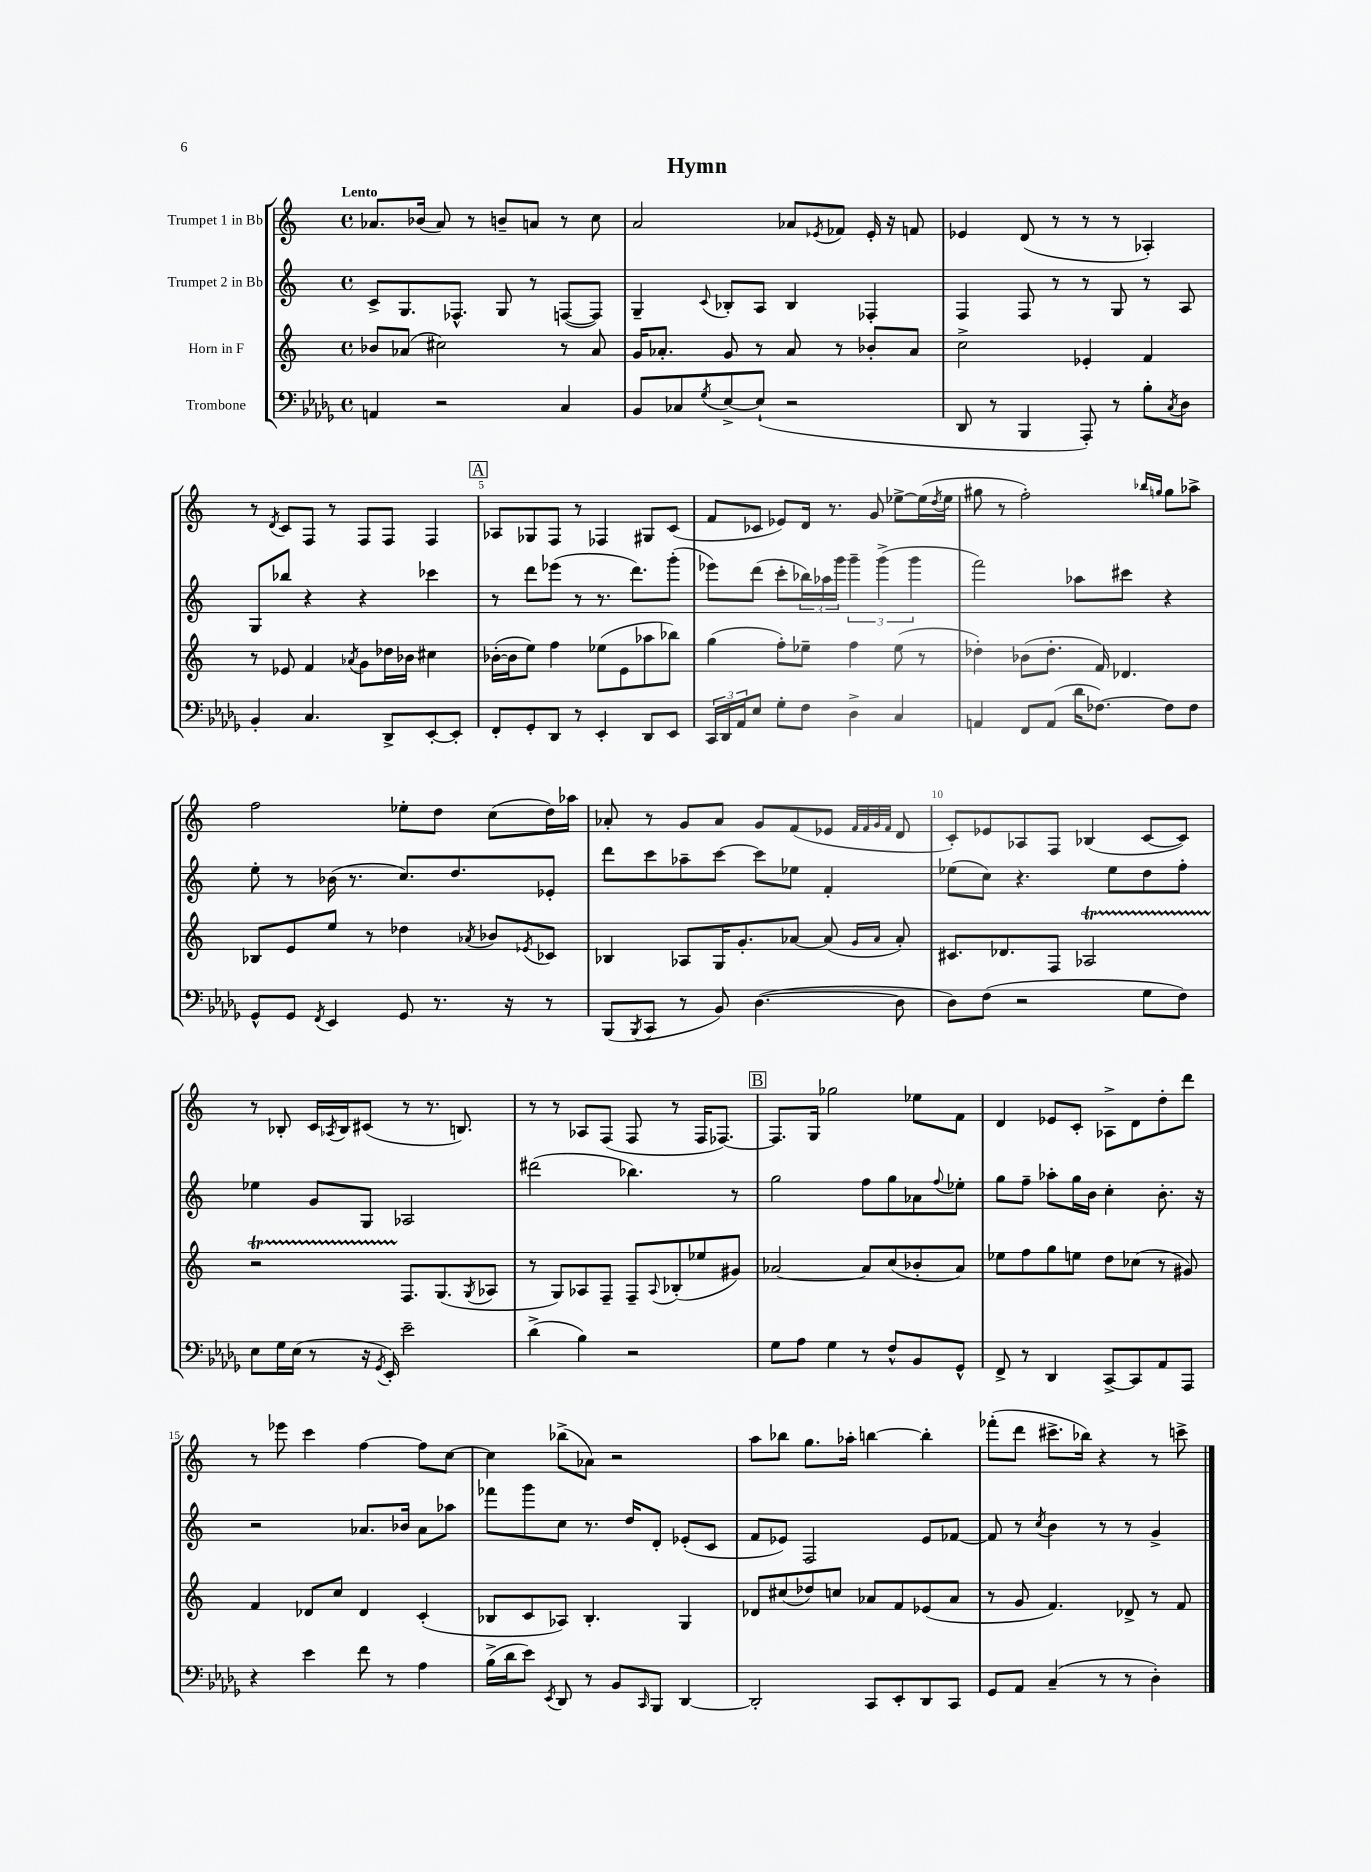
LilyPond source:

\header { title = "Hymn" }
<<
\new StaffGroup <<
\new Staff = "s0" \with { instrumentName = "Trumpet 1 in Bb" } {
    \clef treble \key c \major \defaultTimeSignature \time 4/4 \tempo "Lento"
    aes'8. bes'16( aes'8) r8 b'8-- a'8 r8 c''8 |
    a'2 aes'8 \acciaccatura { ees'8 } fes'8 ees'16-. r16 f'8 |
    ees'4 d'8( r8 r8 r8 aes4-.) |
    r8 \acciaccatura { d'8 } c'8 f8 r8 f8 f8 f4 |
    \mark \markup { \box "A" } aes8 ges8 f8 r8 fes4 gis8 c'8( |
    f'8 ces'8 ees'8) d'16 r8. g'8 ees''8~-> ees''16( \acciaccatura { d''8 } ees''16 |
    gis''8 r8 f''2-.) \grace { bes''16 g''16 } g''8 aes''8-> |
    f''2 ees''8-. d''8 c''8( d''16) aes''16 |
    aes'8-. r8 g'8 aes'8 g'8 f'8( ees'8 \grace { f'32 f'32 g'32 f'32 } d'8 |
    c'8-.) ees'8 aes8 f8 bes4( c'8~ c'8) |
    r8 bes8-. c'16 \acciaccatura { aes8 } bes16 cis'8( r8 r8. b8.) |
    r8 r8 aes8 f8( f8 r8 f16 fes8.~) |
    \mark \markup { \box "B" } fes8. g16 ges''2 ees''8 f'8 |
    d'4 ees'8 c'8-. aes8-> d'8 d''8-. d'''8 |
    r8 ees'''8 c'''4 f''4~ f''8 c''8~ |
    c''4 bes''8->( aes'8) r2 |
    a''8 bes''8 g''8. aes''16-. b''4~ b''4-. |
    fes'''8-.( d'''8 cis'''8.-> bes''16) r4 r8 c'''8-> \bar "|." |
}
\new Staff = "s1" \with { instrumentName = "Trumpet 2 in Bb" } {
    \clef treble \key c \major \defaultTimeSignature \time 4/4
    c'8-> g8. fes8.-^ g8 r8 f8~( f8) |
    g4-- \appoggiatura { c'8 } bes8-. a8 bes4 fes4-. |
    f4 f8 r8 r8 g8 r8 a8 |
    g8 bes''8 r4 r4 ces'''4 |
    \mark \markup { \box "A" } r8 d'''8 ees'''8( r8 r8. d'''8.) g'''8-.( |
    ees'''8) d'''8( c'''8-. \tuplet 3/2 { bes''16) aes''16 g'''16 } \tuplet 3/2 { g'''4-- g'''4->( g'''4 } |
    f'''2) aes''8 cis'''8 r4 |
    e''8-. r8 bes'16( r8. c''8.) d''8. ees'8-. |
    d'''8 c'''8 aes''8-- c'''8~ c'''8 ees''8 f'4-. |
    ees''8( c''8) r4. ees''8 d''8 f''8-. |
    ees''4 g'8 g8 aes2 |
    dis'''2( bes''4.) r8 |
    \mark \markup { \box "B" } g''2 f''8 g''8 aes'8 \appoggiatura { f''8 } ees''8-. |
    g''8 f''8-- aes''8-. g''16 b'16 c''4-. b'8.-. r16 |
    r2 aes'8. bes'16 aes'8 aes''8 |
    fes'''8 g'''8 c''8 r8. d''16 d'8-. ees'8-.( c'8 |
    f'8 ees'8) f2 ees'8 fes'8~ |
    fes'8 r8 \acciaccatura { c''8 } b'4 r8 r8 g'4-> \bar "|." |
}
\new Staff = "s2" \with { instrumentName = "Horn in F" } {
    \clef treble \key c \major \defaultTimeSignature \time 4/4
    bes'8 aes'8( cis''2) r8 aes'8 |
    g'16 aes'8.-. g'8 r8 aes'8 r8 bes'8-. aes'8 |
    c''2-> ees'4-. f'4 |
    r8 ees'8 f'4 \acciaccatura { aes'8 } g'8 des''16 bes'16 cis''4 |
    \mark \markup { \box "A" } bes'16~-.( bes'16 e''8) f''4 ees''8( e'8 aes''8 bes''8) |
    g''4( f''8-.) ees''8-- f''4 ees''8( r8 |
    des''4-.) bes'8( des''8.-. f'16) des'4. |
    bes8 e'8 e''8 r8 des''4 \acciaccatura { aes'8 } bes'8 \acciaccatura { ees'8 } ces'8 |
    bes4 aes8 g16 g'8.-. aes'8~ aes'8( \grace { g'16 aes'16 } aes'8-.) |
    cis'8. des'8. f8 aes2\startTrillSpan |
    r2 f8.\stopTrillSpan g8.( \acciaccatura { g8 } aes8 |
    r8 g8) aes8 f8-- f8-- \appoggiatura { aes8 } bes8-.( ees''8 gis'8) |
    \mark \markup { \box "B" } aes'2~ aes'8 c''8( bes'8-. aes'8) |
    ees''8 f''8 g''8 e''8 d''8 ces''8( r8 gis'8) |
    f'4 des'8 c''8 des'4 c'4-.( |
    bes8 c'8 aes8) bes4.-. g4 |
    des'8 cis''8( des''8) c''8 aes'8 f'8 ees'8( aes'8 |
    r8 g'8 f'4.) des'8-> r8 f'8 \bar "|." |
}
\new Staff = "s3" \with { instrumentName = "Trombone" } {
    \clef bass \key des \major \defaultTimeSignature \time 4/4
    a,4 r2 c4 |
    bes,8 ces8 \acciaccatura { ges8 } ees8~-> ees8-!( r2 |
    des,8 r8 bes,,4 aes,,8-.) r8 bes8-. \acciaccatura { c8 } des8 |
    bes,4-. c4. des,8-> ees,8~-. ees,8-. |
    \mark \markup { \box "A" } f,8-. ges,8-. des,8 r8 ees,4-. des,8 ees,8 |
    \tuplet 3/2 { c,16 des,16 aes,16 } ees8 ges8-. f8 des4-> c4 |
    a,4 f,8 a,8( des'16 fes8.~) fes8 fes8 |
    ges,8-^ ges,8 \acciaccatura { f,8 } ees,4 ges,8 r8. r16 r8 |
    bes,,8( \acciaccatura { bes,,8 } c,8 r8 bes,8) des4.~( des8 |
    des8) f8( r2 ges8 f8) |
    ees8 ges16 ees16( r8 r16 \acciaccatura { ges,8 } ees,16-.) ees'2-- |
    des'4->( bes4) r2 |
    \mark \markup { \box "B" } ges8 aes8 ges4 r8 f8-^ bes,8 ges,8-^ |
    f,8-> r8 des,4 c,8~-> c,8 aes,8 aes,,8 |
    r4 ees'4 f'8 r8 aes4 |
    bes16->( des'16 ees'8) \acciaccatura { ees,8 } des,8 r8 bes,8 \grace { c,16 } bes,,8 des,4~ |
    des,2-. c,8 ees,8-. des,8 c,8 |
    ges,8 aes,8 c4--( r8 r8 des4-.) \bar "|." |
}
>>
>>
\layout { \context { \Score \override BarNumber.break-visibility = ##(#f #t #t) barNumberVisibility = #(every-nth-bar-number-visible 5) } }
